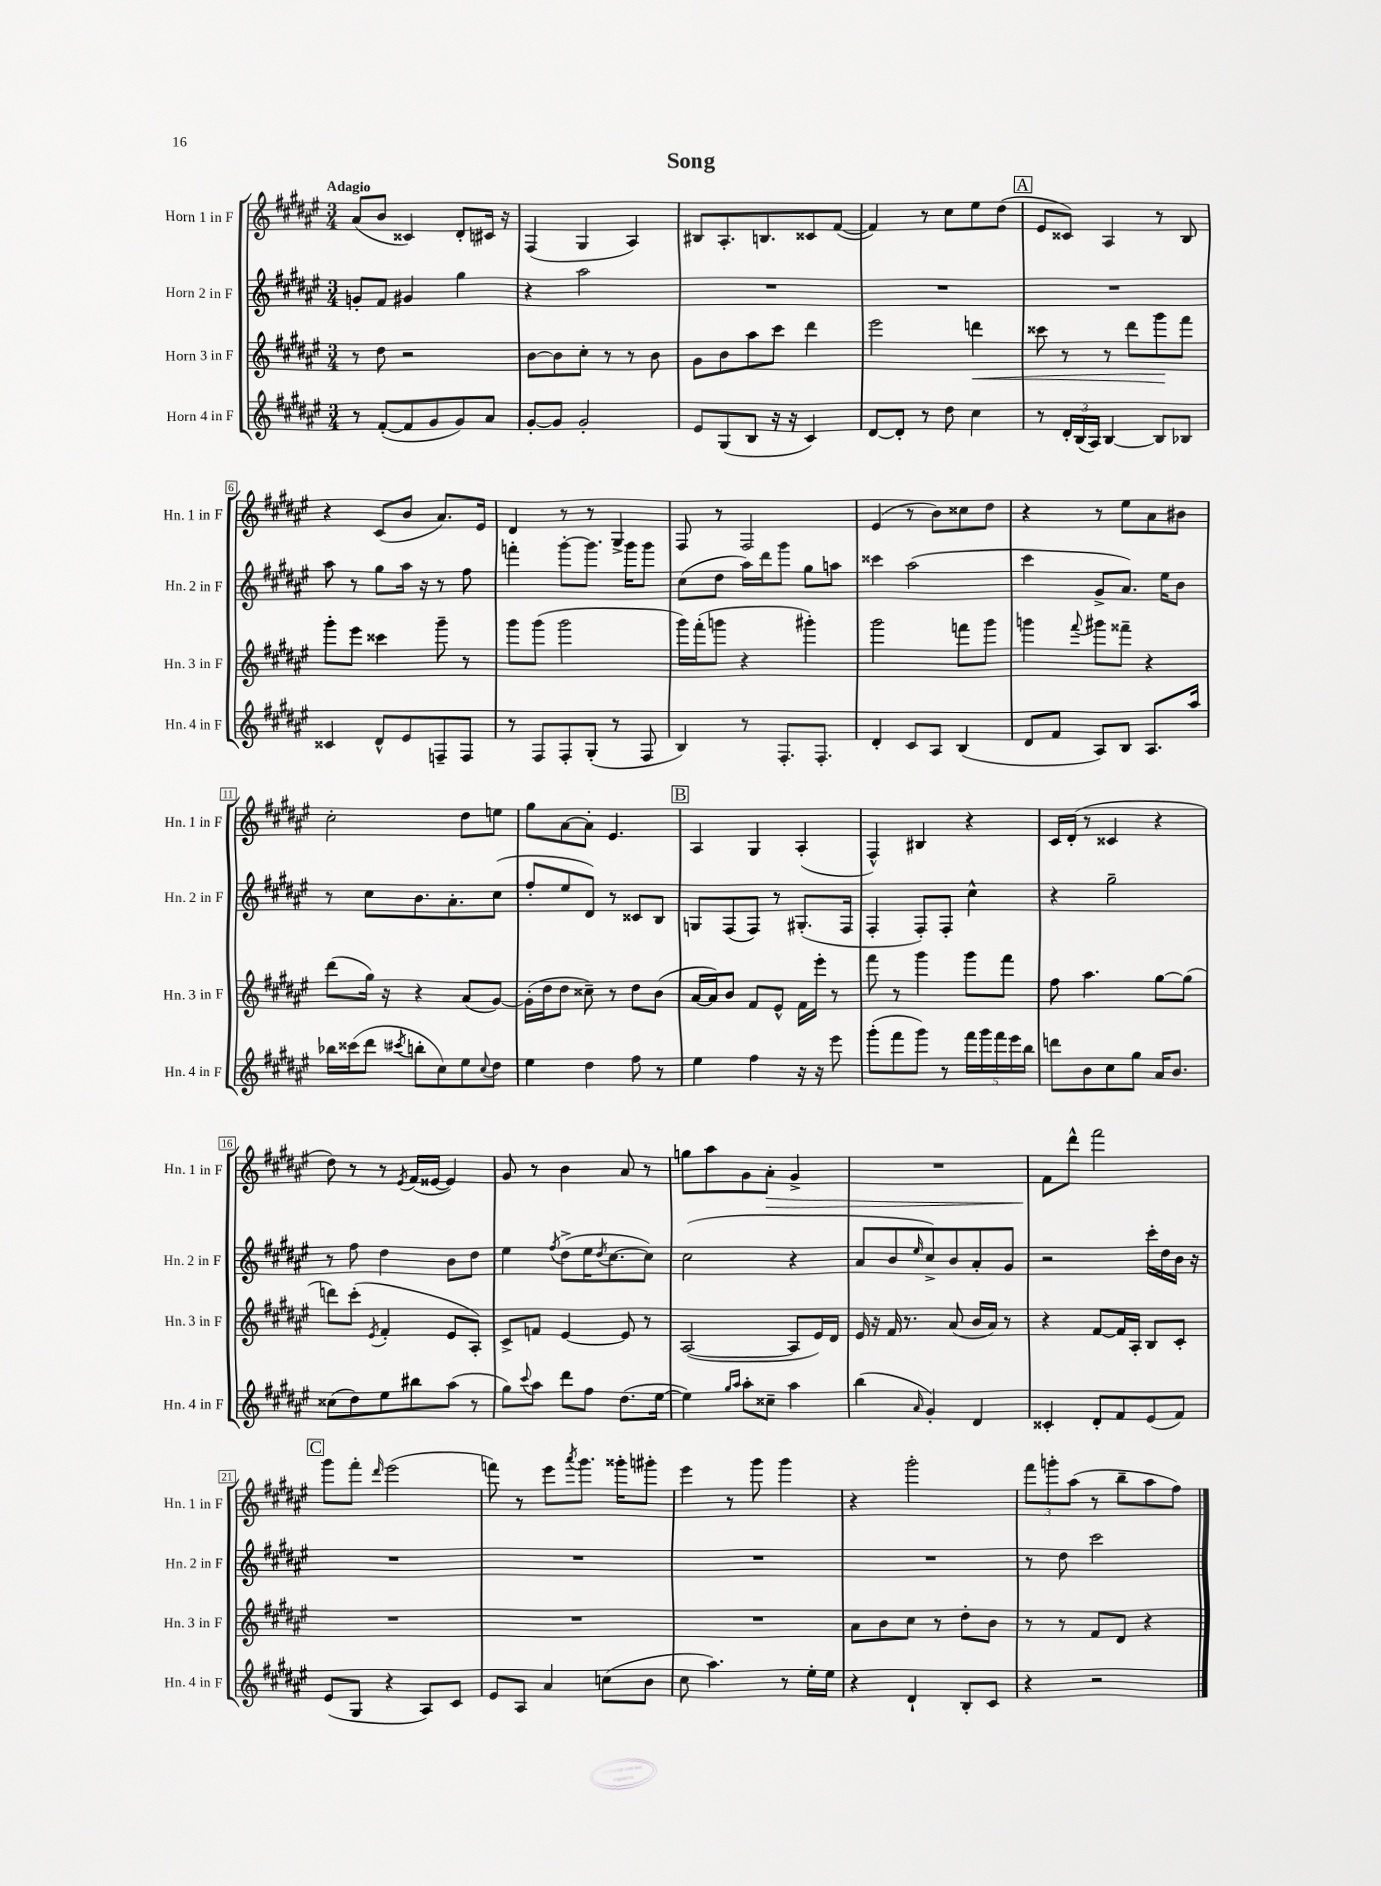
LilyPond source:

\header { title = "Song" }
<<
\new StaffGroup <<
\new Staff = "s0" \with { instrumentName = "Horn 1 in F" shortInstrumentName = "Hn. 1 in F" } {
    \clef treble \key fis \major \numericTimeSignature \time 3/4 \tempo "Adagio"
    ais'8( b'8 cisis'4) dis'8-. cis'16 r16 |
    fis4( gis4 ais4) |
    bis8 ais8.-. b8. cisis'8 fis'8~( |
    fis'4) r8 cis''8 eis''8 dis''8( |
    \mark \markup { \box "A" } eis'8 cisis'8) ais4 r8 b8 |
    r4 cis'8( b'8 ais'8.) eis'16 |
    dis'4 r8 r8 gis4-> |
    fis8 r8 fis2 |
    eis'4( r8 b'8) cisis''8 dis''8 |
    r4 r8 eis''8 ais'8 bis'8 |
    cis''2-. dis''8 e''8 |
    gis''8 ais'8~ ais'8-. eis'4. |
    \mark \markup { \box "B" } ais4 gis4 ais4-.( |
    fis4-^) bis4 r4 |
    cis'16 dis'16-.( r8 cisis'4 r4 |
    dis''8) r8 r8 \acciaccatura { eis'8 } fis'16( eisis'16~ eisis'4) |
    gis'8 r8 b'4 ais'8 r8 |
    g''8 ais''8 gis'8 ais'8-.\> gis'4-> |
    R2. |
    fis'8\! dis'''8-^ fis'''2 |
    \mark \markup { \box "C" } gis'''8 fis'''8-. \grace { dis'''16 } eis'''2( |
    f'''8) r8 eis'''8 \acciaccatura { ais'''8 } gis'''8. gisis'''16-. gis'''8-. |
    eis'''4 r8 gis'''8 gis'''4 |
    r4 gis'''2-. |
    \tuplet 3/2 { fis'''8 g'''8-. ais''8( } r8 b''8-- ais''8 fis''8) \bar "|." |
}
\new Staff = "s1" \with { instrumentName = "Horn 2 in F" shortInstrumentName = "Hn. 2 in F" } {
    \clef treble \key fis \major \numericTimeSignature \time 3/4
    g'8-. fis'8 gis'4 gis''4 |
    r4 ais''2 |
    R2. |
    R2. |
    \mark \markup { \box "A" } R2. |
    ais''8 r8 gis''8 ais''16 r16 r8 fis''8 |
    f'''4-. gis'''8~-. gis'''8. gis'''16 gis'''8 |
    cis''8( dis''8 ais''16) dis'''16 gis'''8 gis''8 a''8 |
    cisis'''4 ais''2( |
    cis'''4 gis'8-> ais'8.) eis''16 b'8 |
    r8 cis''8 b'8. ais'8.-. cis''8( |
    fis''8-. eis''8 dis'8) r8 cisis'8 b8 |
    \mark \markup { \box "B" } g8 fis8( fis8) r8 gis8.-.( fis16 |
    fis4-. fis8-.) fis8-. cis''4-^ |
    r4 gis''2-- |
    r8 fis''8 dis''4 b'8 dis''8 |
    eis''4 \acciaccatura { fis''8 } dis''8->( eis''16 \acciaccatura { dis''8 } cis''8.~ cis''8) |
    cis''2( r4 |
    ais'8 b'8 \grace { eis''16 } cis''8->) b'8 ais'8-. gis'8 |
    r2 cis'''16-. dis''16 b'16 r16 |
    \mark \markup { \box "C" } R2. |
    R2. |
    R2. |
    R2. |
    r8 dis''8 cis'''2 \bar "|." |
}
\new Staff = "s2" \with { instrumentName = "Horn 3 in F" shortInstrumentName = "Hn. 3 in F" } {
    \clef treble \key fis \major \numericTimeSignature \time 3/4
    r8 dis''8 r2 |
    b'8~ b'8 cis''8-. r8 r8 b'8 |
    gis'8 b'8 ais''8 cis'''8 dis'''4 |
    eis'''2 d'''4\< |
    \mark \markup { \box "A" } cisis'''8 r8 r8 dis'''8 gis'''8\! fis'''8 |
    gis'''8-. eis'''8 cisis'''4 gis'''8-- r8 |
    gis'''8 gis'''8( gis'''2 |
    gis'''16) fis'''16-.( g'''8 r4 gis'''4-.) |
    gis'''2 f'''8 gis'''8 |
    g'''4 \appoggiatura { fis'''8 } gis'''8 fisis'''8-- r4 |
    dis'''8( gis''16) r16 r4 ais'8( gis'8~) |
    gis'16-.( dis''16 dis''8 cisis''8--) r8 dis''8 b'8( |
    \mark \markup { \box "B" } ais'16~ ais'16) b'8 fis'8 eis'8-^ fis'16 eis'''16-. r8 |
    fis'''8 r8 gis'''4 gis'''8 fis'''8 |
    fis''8 ais''4. gis''8~ gis''8( |
    d'''8) cis'''8-.( \acciaccatura { eis'8 } fis'4-. eis'8 ais8-.) |
    cis'8-> f'8 eis'4~ eis'8 r8 |
    ais2~( ais8 eis'16) dis'16 |
    eis'16 r16 fis'16 r8. ais'8( b'16 ais'16) r8 |
    r4 fis'8~ fis'16 ais16-. b8 cis'8-. |
    \mark \markup { \box "C" } R2. |
    R2. |
    R2. |
    ais'8 b'8 cis''8 r8 dis''8-. b'8 |
    r8 r8 fis'8 dis'8 r4 \bar "|." |
}
\new Staff = "s3" \with { instrumentName = "Horn 4 in F" shortInstrumentName = "Hn. 4 in F" } {
    \clef treble \key fis \major \numericTimeSignature \time 3/4
    r8 fis'8~-.( fis'8 gis'8 gis'8) ais'8 |
    gis'8~-. gis'8 gis'2-. |
    eis'8 gis8( b8 r16 r16 cis'4) |
    dis'8~ dis'8-. r8 dis''8 cis''4 |
    \mark \markup { \box "A" } r8 \tuplet 3/2 { dis'16-. b16( ais16) } b4~ b8 bes8 |
    cisis'4 dis'8-^ eis'8 f8-- f8 |
    r8 fis8 fis8-. gis8-.( r8 fis8 |
    b4) r8 fis8.-. fis8.-. |
    dis'4-. cis'8 ais8 b4( |
    dis'8 fis'8 ais8) b8 ais8. ais''16 |
    bes''16 cisis'''16( dis'''8 \acciaccatura { cis'''8 } b''8-. cis''8) eis''8 \appoggiatura { cis''8 } dis''8 |
    eis''4 dis''4 fis''8 r8 |
    \mark \markup { \box "B" } eis''4 fis''4 r16 r16 eis'''8 |
    gis'''8-.( fis'''8 gis'''8) r8 \tuplet 5/4 { fis'''16 gis'''16 fis'''16 eis'''16 b''16 } |
    d'''8 b'8 cis''8 gis''8 ais'16 b'8. |
    cisis''8( dis''8) eis''8 bis''8 ais''8( r8 |
    gis''8) \appoggiatura { cis'''8 } ais''8 dis'''8 fis''8 dis''8.( eis''16~ |
    eis''4) \grace { gis''16 ais''16 } ais''8-. cisis''8-- ais''4 |
    b''4( \grace { ais'16 } gis'4-.) dis'4 |
    cisis'4-. dis'8-. fis'8 eis'8( fis'8) |
    \mark \markup { \box "C" } eis'8( gis8 r4 ais8) cis'8 |
    eis'8 ais8 ais'4 c''8( b'8 |
    cis''8 ais''4.) r8 eis''16-. eis''16 |
    r4 dis'4-! b8-. cis'8 |
    r4 r2 \bar "|." |
}
>>
>>
\layout { \context { \Score \override BarNumber.stencil = #(make-stencil-boxer 0.1 0.3 ly:text-interface::print) } }
